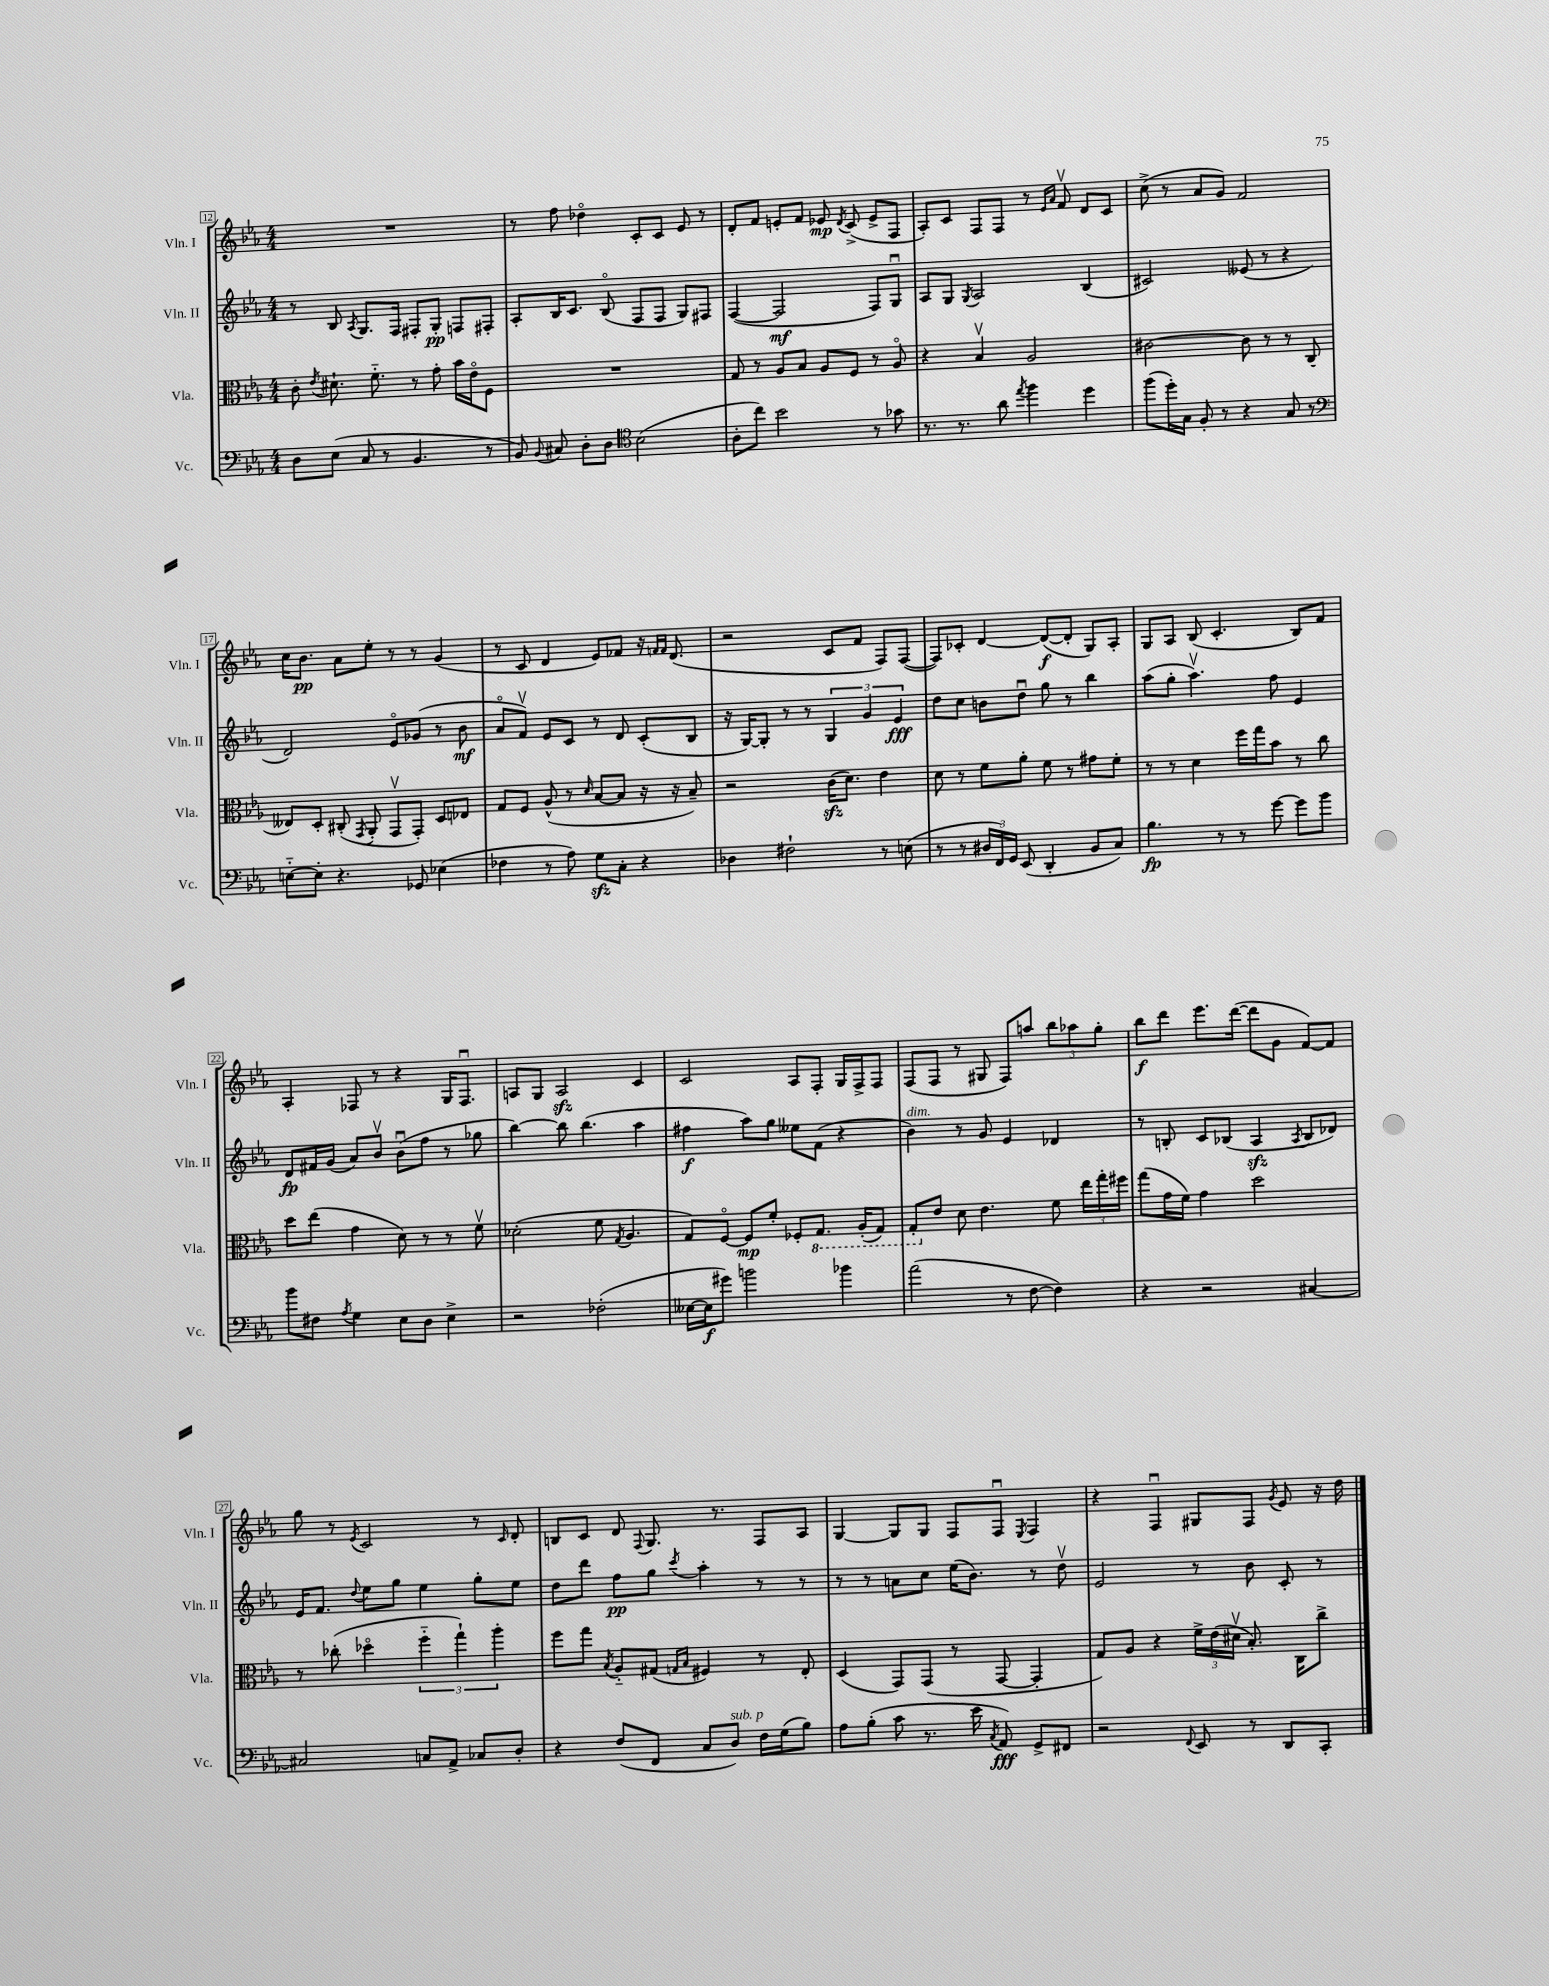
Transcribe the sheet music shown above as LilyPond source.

<<
\new StaffGroup <<
\new Staff = "s0" \with { instrumentName = "Vln. I" shortInstrumentName = "Vln. I" } {
    \clef treble \key ees \major \numericTimeSignature \time 4/4
    \autoBeamOff R1 |
    r8 f''8 des''4\flageolet c'8[-. c'8] ees'8 r8 |
    d'8[-. f'8] e'8[-. f'8] ees'8\mp \acciaccatura { d'8 } c'8->( ees'8[-> f8] |
    aes8[-.) c'8] f8[ f8] r8 \grace { ees'16[ aes'16] } f'8\upbow d'8[ c'8] |
    c''8->( r8 aes'8[ g'8]) f'2 |
    c''16[ bes'8.]\pp aes'8[ ees''8]-. r8 r8 g'4( |
    r8 c'8 d'4 ees'8[) fes'8] r16 \grace { f'16[ f'16] } d'8.( |
    r2 c'8[ f'8] f8[) f8]~( |
    f8[) ces'8]-. d'4~ d'8[~\f( d'8]-. g8[) aes8]-. |
    g8[ aes8] bes8( c'4.-. bes8[) f'8] |
    aes4-. fes8 r8 r4 g16[ fes8.]\downbow |
    a8[ g8] a2\sfz c'4 |
    c'2 aes8[ f8]-. g16[ f16-> f8] |
    f8[( f8] r8 gis8 f8[) a''8] \tuplet 3/2 { bes''8[ aes''8 g''8]-. } |
    bes''8[\f d'''8] ees'''8.[ d'''16]~( d'''8[ g'8] f'8[~) f'8] |
    g''8 r8 \acciaccatura { ees'8 } c'2 r8 \grace { c'16 } d'8-. |
    b8[ c'8] d'8 \appoggiatura { f8 } g8. r8. f8[ aes8] |
    g4~ g8[ g8] f8[ f8]\downbow \acciaccatura { ees8 } f4 |
    r4 f4\downbow gis8[ f8] \acciaccatura { g'8 } ees'8 r16 d''16 \bar "|." |
}
\new Staff = "s1" \with { instrumentName = "Vln. II" shortInstrumentName = "Vln. II" } {
    \clef treble \key ees \major \numericTimeSignature \time 4/4
    \autoBeamOff r8 bes8 \acciaccatura { aes8 } g8.[ f16] fis8[-. g8]-.\pp f8[ fis8]-. |
    aes8[-. bes16 c'8.] bes8\flageolet( f8[ f8] g8[) fis8] |
    f4~( f2\mf f8[) g8]\downbow |
    aes8[ g8] \acciaccatura { g8 } aes2 bes4( |
    cis'2) eeses'8( r8 r4 |
    d'2) ees'8[\flageolet ges'8]( r8 bes'8\mf |
    aes'8[\flageolet f'8]\upbow) ees'8[ c'8] r8 d'8 c'8[-.( bes8] |
    r16 g16[~) g8]-. r8 r8 \tuplet 3/2 { g4 g'4 ees'4\fff } |
    d''8[ c''8] b'8[ d''8]\downbow g''8 r8 bes''4 |
    aes''8[( g''8]-. aes''4.\upbow) f''8 ees'4 |
    d'8[\fp fis'16 g'16]( aes'8[) bes'8]\upbow bes'8[\downbow( f''8] r8 ges''8 |
    bes''4~) bes''8 bes''4.( aes''4 |
    fis''4\f aes''8[) g''8] eeses''8[ f'8]( r4 |
    bes'4^\markup { \italic "dim." }) r8 g'8 ees'4 des'4 |
    r8 b8-. c'8[ bes8]( aes4\sfz \acciaccatura { aes8 } bes8[ des'8]) |
    ees'16[ f'8.] \appoggiatura { d''8 } ees''8[ g''8] ees''4 g''8[-. ees''8] |
    d''8[ d'''8] f''8[\pp g''8] \acciaccatura { c'''8 } aes''4-. r8 r8 |
    r8 r8 a'8[ c''8] ees''16[( bes'8.]) r8 d''8\upbow |
    ees'2 r8 bes'8 c'8-. r8 \bar "|." |
}
\new Staff = "s2" \with { instrumentName = "Vla." shortInstrumentName = "Vla." } {
    \clef alto \key ees \major \numericTimeSignature \time 4/4
    \autoBeamOff c'8-. \acciaccatura { ees'8 } dis'8.-! f'8.-_ r8 g'8-. bes'16[ ees'16\flageolet f8] |
    R1 |
    g8 r8 aes8[ bes8] aes8[ f8] r8 aes8\flageolet |
    r4 bes4\upbow aes2 |
    cis'2~ cis'8 r8 r8 c8( |
    eeses8[) d8]-. cis8-.( \acciaccatura { g,8 } aes,8-. g,8[\upbow g,8]-.) d8[ ees8] |
    g8[ f8] aes8-^( r8 \grace { d'16 } bes8[~ bes8] r16 r16 bes8--) |
    r2 c'16[\sfz( d'8.]) ees'4 |
    d'8 r8 f'8[ aes'8]-. f'8 r8 gis'8[ f'8]-. |
    r8 r8 d'4 f''16[ g''16 bes'8] r8 c''8 |
    d''8[ ees''8]( g'4 d'8) r8 r8 f'8\upbow |
    des'2-.( f'8 \acciaccatura { g8 } aes4. |
    g8[) f8]~\flageolet f8[\mp f'8]-. fes8[-. \ottava #-1 g,8.] aes,16[-.( g,8]) |
    g,8[-. \ottava #0 ees'8] d'8 ees'4. f'8 \tuplet 3/2 { ees''16[ g''16-. fis''16] } |
    g''8[( g'16 f'16]) g'4 d''2 |
    r8 ces''8-.( des''4\flageolet \tuplet 3/2 { f''4-_ g''4-!) aes''4-. } |
    f''8[ g''8] \acciaccatura { bes8 } aes8[-_ gis8]( \grace { g16[ bes16] } fis4) r8 ees8-. |
    d4( g,8[) g,8]( r8 g,8~ g,4-. |
    g8[) aes8] r4 \tuplet 3/2 { f'16[-> ees'16( dis'16]\upbow } bes8.-.) c16[ c''8]-> \bar "|." |
}
\new Staff = "s3" \with { instrumentName = "Vc." shortInstrumentName = "Vc." } {
    \clef bass \key ees \major \numericTimeSignature \time 4/4
    \autoBeamOff d8[ ees8]( c8 r8 bes,4. r8 |
    bes,8) \appoggiatura { bes,8 } cis8 d8[-. d8] \clef tenor bes2( |
    aes8[-. c''8]) bes'2 r8 ges'8 |
    r8. r8. aes'8 \acciaccatura { ees''8 } f''4 d''4 |
    f''8[( d''16-.) g16] f8-. r8 r4 g8 r8 |
    \clef bass e8[~-_ e8]-. r4. ges,8 ees4( |
    fes4 r8 aes8) g8[\sfz c8]-. r4 |
    des4 fis2-! r8 e8( |
    r8 r8 \tuplet 3/2 { dis16[ f,16) g,16] } ees,8( d,4-. bes,8[ c8]) |
    bes4.\fp r8 r8 g'8~ g'8[ bes'8] |
    bes'8[ fis8] \acciaccatura { aes8 } g4 ees8[ d8] ees4-> |
    r2 fes2-.( |
    eeses16[~ eeses16\f gis'8]) b'2 bes'4 |
    aes'2( r8 f8~ f4) |
    r4 r2 cis4~ |
    cis2 c8[ aes,8]-> ces8[ d8]-. |
    r4 f8[( f,8] c8[ d8]^\markup { \italic "sub. p" }) f16[ g16( bes8]) |
    aes8[ bes8]-.( c'8 r8. ees'16 \acciaccatura { c8 } aes,8\fff) g,8[-> fis,8] |
    r2 \appoggiatura { f,8 } ees,8 r8 d,8[ c,8]-. \bar "|." |
}
>>
>>
\layout { \context { \Score currentBarNumber = #12 \override BarNumber.stencil = #(make-stencil-boxer 0.1 0.3 ly:text-interface::print) } }
